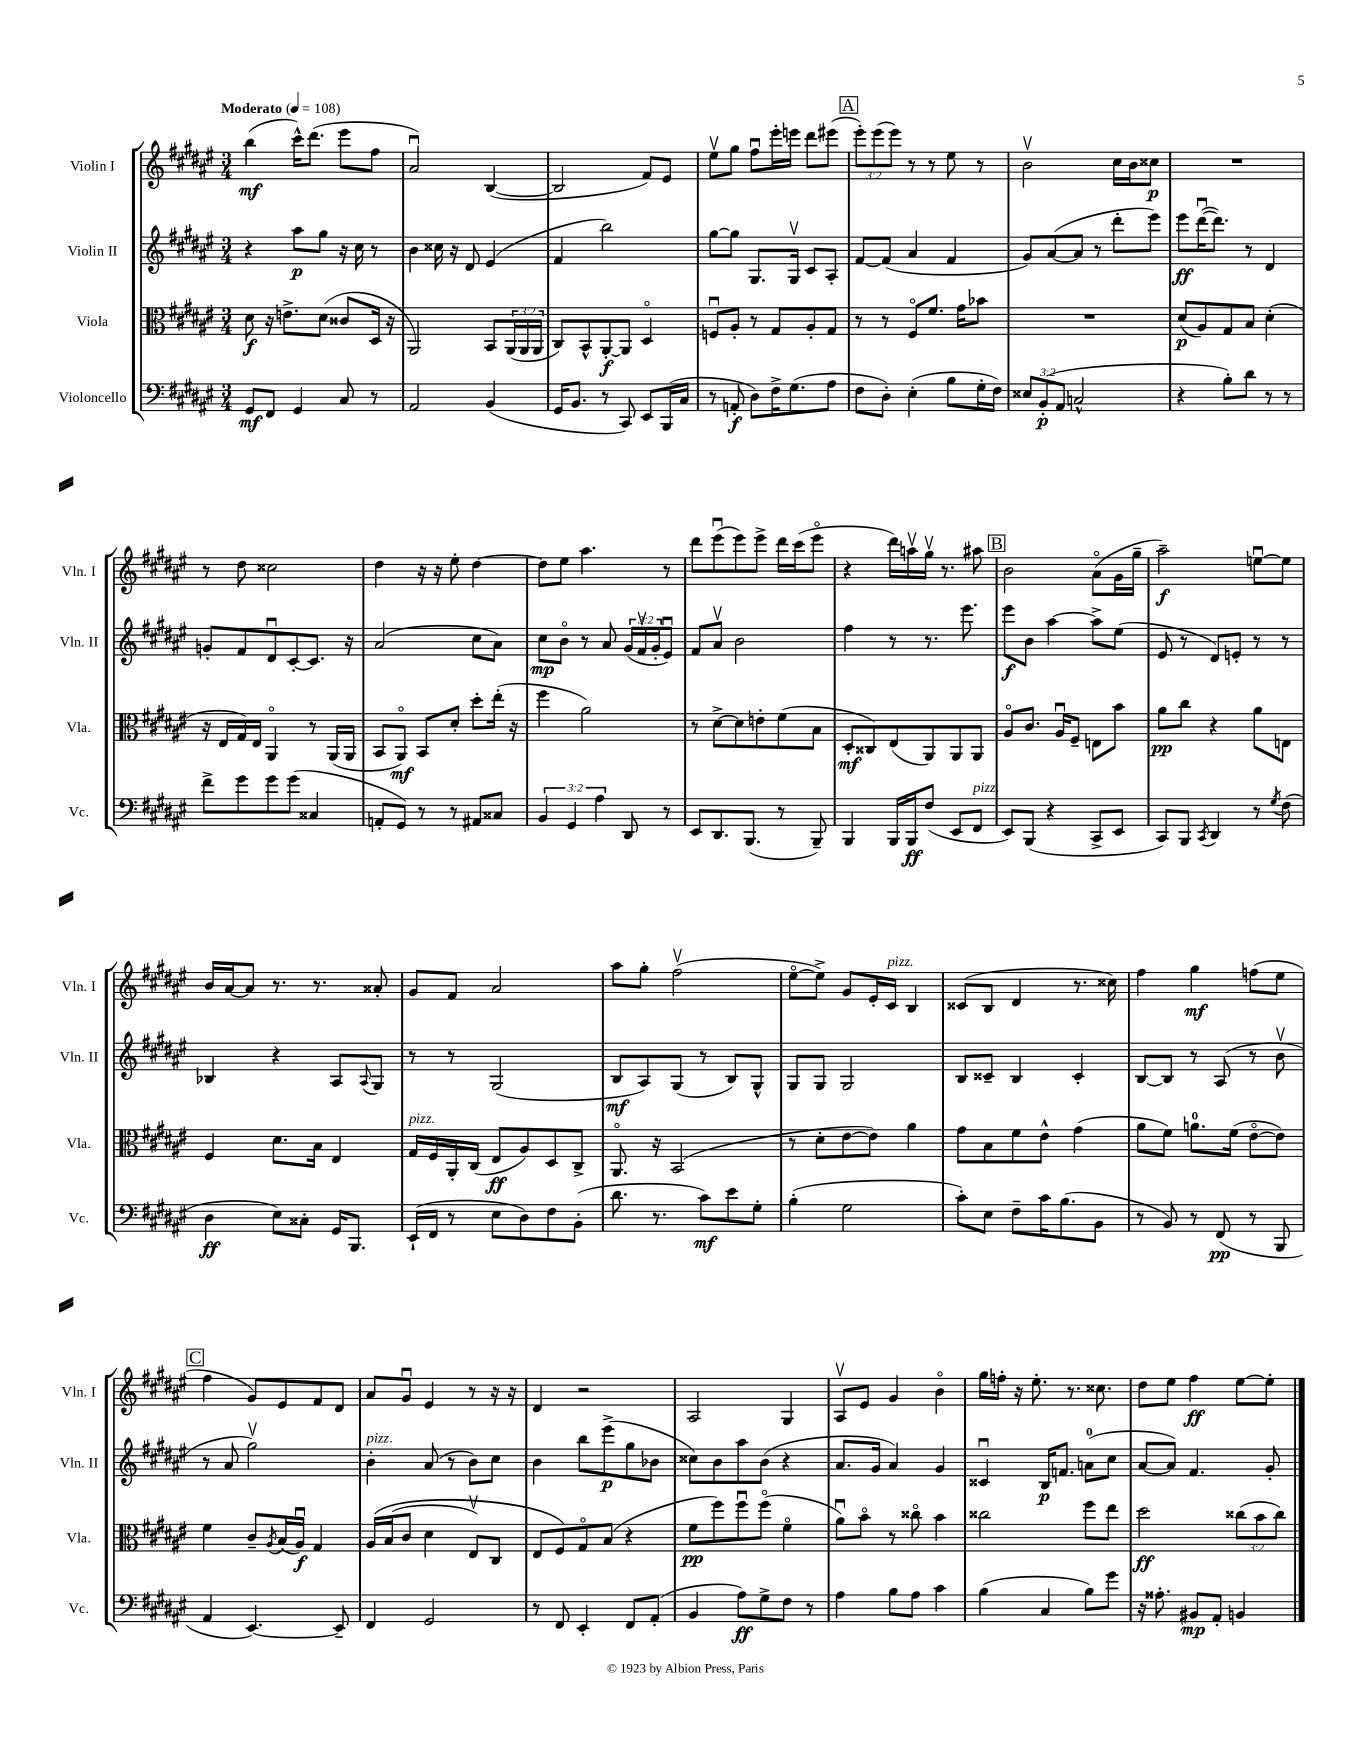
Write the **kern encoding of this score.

**kern	**dynam	**kern	**dynam	**kern	**dynam	**kern	**dynam
*part4	*part4	*part3	*part3	*part2	*part2	*part1	*part1
*staff4	*staff4	*staff3	*staff3	*staff2	*staff2	*staff1	*staff1
*I"Violoncello	*	*I"Viola	*	*I"Violin II	*	*I"Violin I	*
*I'Vc.	*	*I'Vla.	*	*I'Vln. II	*	*I'Vln. I	*
*clefF4	*	*clefC3	*	*clefG2	*	*clefG2	*
*k[f#c#g#d#a#e#]	*	*k[f#c#g#d#a#e#]	*	*k[f#c#g#d#a#e#]	*	*k[f#c#g#d#a#e#]	*
*M3/4	*	*M3/4	*	*M3/4	*	*M3/4	*
*MM108	*	*MM108	*	*MM108	*	*MM108	*
=1	=1	=1	=1	=1	=1	=1	=1
!	!	!	!	!	!	!LO:TX:a:B:t=Moderato	!
8GG#/L	mf	8d#\	f	4r	.	(4bb\	mf
8FF#/J	.	16r	.	.	.	.	.
.	.	8.en^\L	.	.	.	.	.
4GG#/	.	.	.	8aa#\L	p	16ccc#^^\KL)	.
.	.	.	.	.	.	(8.ddd#\J	.
.	.	(8d#\J	.	8gg#\J	.	.	.
8C#/	.	8c##X/L	.	16r	.	8eee#\L	.
.	.	.	.	16cc#\	.	.	.
8r	.	16D#/Jk	.	8r	.	8ff#\J	.
.	.	16r	.	.	.	.	.
=2	=2	=2	=2	=2	=2	=2	=2
2AA#/	.	2AA#/)	.	4b\	.	2a#u/)	.
.	.	.	.	16cc##X\	.	.	.
.	.	.	.	16r	.	.	.
.	.	.	.	8d#/	.	.	.
(4BB/	.	8BB/L	.	(4e#/	.	([4B/	.
.	.	(24AA#/L	.	.	.	.	.
.	.	24AA#/	.	.	.	.	.
.	.	24AA#/JJ	.	.	.	.	.
=3	=3	=3	=3	=3	=3	=3	=3
16GG#/KL	.	8C#/L)	.	4f#/	.	2B/]	.
8.BB/J	.	.	.	.	.	.	.
.	.	8BB^^/	.	.	.	.	.
8r	.	[8AA#'/	f	2bb\)	.	.	.
8CC#/)	.	8AA#/J]	.	.	.	.	.
8EE#/L	.	4D#/	.	.	.	8f#/L)	.
(16BBB/L	.	.	.	.	.	8e#/J	.
16C#/JJ	.	.	.	.	.	.	.
=4	=4	=4	=4	=4	=4	=4	=4
8r	.	8Fnu/L	.	[8gg#\L	.	8ee#v\L	.
8AAn'/	f	8A#'/J	.	8gg#\J]	.	8gg#\J	.
8D#\L)	.	8r	.	8.G#/L	.	8ff#u\L	.
16F#^\K	.	8G#/L	.	.	.	16eee#'\L	.
(8.G#\	.	.	.	16G#v/Jk	.	16eeen\JJ	.
.	.	8A#'/	.	8c#/L	.	8ddd#\L	.
8A#\J	.	8G#/J	.	8A#'/J	.	(8eee#X\J	.
!!LO:REH:place=s1:t=A
=5	=5	=5	=5	=5	=5	=5	=5
8F#\L	.	8r	.	[8f#/L	.	12eee#'\L)	.
.	.	.	.	.	.	(12eee#\	.
8D#'\J)	.	8r	.	(8f#/J]	.	.	.
.	.	.	.	.	.	12eee#\J)	.
(4E#'\	.	8F#/L	.	4a#/	.	8r	.
.	.	8.f#/J	.	.	.	8r	.
8B\L	.	.	.	4f#/	.	8ee#\	.
.	.	16g#\KL	.	.	.	.	.
16G#'\L	.	8b-X\J	.	.	.	8r	.
16F#\JJ)	.	.	.	.	.	.	.
=6	=6	=6	=6	=6	=6	=6	=6
12E##X/L	.	2.r	.	8g#/L)	.	2bv\	.
(12BB'/	p	.	.	.	.	.	.
.	.	.	.	([8a#/	.	.	.
12AA#/J	.	.	.	.	.	.	.
2Cn^^/	.	.	.	8a#/J]	.	.	.
.	.	.	.	8r	.	.	.
.	.	.	.	8ddd#'\L	.	16cc#\LL	.
.	.	.	.	.	.	16b\J	.
.	.	.	.	8eee#\J)	.	8cc##X\J	p
=7	=7	=7	=7	=7	=7	=7	=7
4r	.	(8d#/L	p	8eee#\L	ff	2.r	.
.	.	8A#/)	.	([16ddd#u\K	.	.	.
.	.	.	.	8.ddd#\J])	.	.	.
8B'\L)	.	8G#/	.	.	.	.	.
8d#\J	.	8B/J	.	8r	.	.	.
8r	.	(4d#'\	.	4d#/	.	.	.
8r	.	.	.	.	.	.	.
!!LO:LB:g=z
=8	=8	=8	=8	=8	=8	=8	=8
8f#^\L	.	16r	.	8gn'/L	.	8r	.
.	.	16E#/LL	.	.	.	.	.
8g#\	.	16G#/)	.	8f#/	.	8dd#\	.
.	.	16E#/JJ	.	.	.	.	.
8g#\	.	4AA#/	.	8d#u/	.	2cc##X\	.
(8g#\J	.	.	.	[8c#'/	.	.	.
4C##X/	.	8r	.	8.c#/J]	.	.	.
.	.	(16AA#/LL	.	.	.	.	.
.	.	16AA#/JJ	.	16r	.	.	.
=9	=9	=9	=9	=9	=9	=9	=9
8AAn'/L	.	8BB/L	.	(2a#/	.	4dd#\	.
8GG#/J)	.	8AA#/J)	mf	.	.	.	.
8r	.	8BB/L	.	.	.	16r	.
.	.	.	.	.	.	16r	.
8r	.	8d#'/J	.	.	.	8ee#'\	.
8AA#X/L	.	8dd#'\L	.	8cc#\L	.	[4dd#\	.
8C##X/J	.	(16ee#'\Jk	.	8a#\J)	.	.	.
.	.	16r	.	.	.	.	.
=10	=10	=10	=10	=10	=10	=10	=10
6BB/	.	4ff#\	.	8cc#\L	mp	8dd#\L]	.
.	.	.	.	8b\J	.	8ee#\J	.
6GG#/	.	.	.	.	.	.	.
.	.	2a#\)	.	8r	.	4.aa#\	.
6A#\	.	.	.	.	.	.	.
.	.	.	.	8a#/	.	.	.
8DD#/	.	.	.	(24g#/LL	.	.	.
.	.	.	.	24f#v/	.	.	.
.	.	.	.	24g#'/J	.	.	.
8r	.	.	.	8e#u/J)	.	8r	.
=11	=11	=11	=11	=11	=11	=11	=11
8EE#/L	.	8r	.	8f#/L	.	8ddd#\L	.
8.DD#/	.	[8d#^\L	.	8a#v/J	.	(8eee#u\	.
.	.	8d#\]	.	2b\	.	8eee#\)	.
(8.BBB/J	.	.	.	.	.	.	.
.	.	8en'\	.	.	.	8eee#^\J	.
8r	.	(8f#\	.	.	.	16ddd#\LL	.
.	.	.	.	.	.	(16ccc#\J	.
8BBB~/)	.	8B\J	.	.	.	8eee#\J	.
=12	=12	=12	=12	=12	=12	=12	=12
4BBB/	.	8D#'/L	mf	4ff#\	.	4r	.
.	.	8C##X/)	.	.	.	.	.
16BBB/LL	.	(8E#/	.	8r	.	16ddd#\LL)	.
16BBB/J	ff	.	.	.	.	16aanv\	.
(8F#/J	.	8AA#/)	.	8.r	.	16gg#v\JJ	.
.	.	.	.	.	.	8.r	.
8EE#/L	.	8AA#/	.	.	.	.	.
.	.	.	.	8.eee#\	.	.	.
!LO:TX:a:i:t=pizz.	!	!	!	!	!	!	!
8FF#/J	.	8AA#/J	.	.	.	8aa#X\	.
!!LO:REH:place=s1:t=B
=13	=13	=13	=13	=13	=13	=13	=13
8EE#/L)	.	8A#/L	.	8eee#\L	f	2b\	.
(8BBB/J	.	8.c#/J	.	8b\J	.	.	.
4r	.	.	.	[4aa#\	.	.	.
.	.	16A#u/KL	.	.	.	.	.
.	.	8F#~/J	.	.	.	.	.
8CC#^/L	.	8En\L	.	8aa#^\L]	.	(8a#\L	.
8EE#/J	.	8b\J	.	(8ee#\J	.	16g#\L	.
.	.	.	.	.	.	16gg#~\JJ	.
=14	=14	=14	=14	=14	=14	=14	=14
8CC#/L)	.	8a#\L	pp	8e#/	.	2aa#~\)	f
8BBB/J	.	8cc#\J	.	8r	.	.	.
8qCC#/	.	.	.	.	.	.	.
4DD#/	.	4r	.	8d#/L)	.	.	.
.	.	.	.	8en'/J	.	.	.
8r	.	8a#\L	.	8r	.	[8eenu\L	.
8qG#/	.	.	.	.	.	.	.
(8F#\	.	8En\J	.	8r	.	8ee\J]	.
!!LO:LB:g=z
=15	=15	=15	=15	=15	=15	=15	=15
4D#\	ff	4F#/	.	4B-X/	.	16b/LL	.
.	.	.	.	.	.	[16a#/J	.
.	.	.	.	.	.	8a#/J]	.
8E#\L)	.	8.d#\L	.	4r	.	8.r	.
8C##X'\J	.	.	.	.	.	.	.
.	.	16B\Jk	.	.	.	8.r	.
16GG#/KL	.	4E#/	.	8A#/L	.	.	.
8.BBB/J	.	.	.	.	.	.	.
.	.	.	.	8qqA#/	.	.	.
.	.	.	.	8G#/J	.	8a##X'/	.
=16	=16	=16	=16	=16	=16	=16	=16
!	!	!LO:TX:a:i:t=pizz.	!	!	!	!	!
(16EE#`/LL	.	16G#/LL	.	8r	.	8g#/L	.
16FF#/JJ	.	16F#/	.	.	.	.	.
8r	.	16AA#'/	.	8r	.	8f#/J	.
.	.	(16C#/JJ	.	.	.	.	.
8E#\L	.	8E#/L	ff	(2G#/	.	2a#/	.
8D#\)	.	8A#/)	.	.	.	.	.
8F#\	.	8D#/	.	.	.	.	.
(8BB'\J	.	8C#^/J	.	.	.	.	.
=17	=17	=17	=17	=17	=17	=17	=17
8.d#\	.	8.AA#/	.	8B/L	mf	8aa#\L	.
.	.	.	.	8A#/)	.	8gg#'\J	.
8.r	.	16r	.	.	.	.	.
.	.	(2BB/	.	(8G#/J	.	(2ff#v\	.
8c#\L)	mf	.	.	8r	.	.	.
8e#\	.	.	.	8B/L)	.	.	.
8G#'\J	.	.	.	8G#^^/J	.	.	.
=18	=18	=18	=18	=18	=18	=18	=18
(4B'\	.	8r	.	8G#/L	.	[8ee#\L	.
.	.	8d#'\L	.	8G#/J	.	8ee#^\J])	.
2G#\	.	[8e#\	.	2G#/	.	8g#/L	.
.	.	8e#\J])	.	.	.	16e#'/L	.
!	!	!	!	!	!	!LO:TX:a:i:t=pizz.	!
.	.	.	.	.	.	16c#/JJ	.
.	.	4a#\	.	.	.	4B/	.
=19	=19	=19	=19	=19	=19	=19	=19
8c#'\L)	.	8g#\L	.	8B/L	.	(8c##X/L	.
8E#\J	.	8B\	.	8c##X~/J	.	8B/J	.
8F#~\L	.	8f#\	.	4B/	.	4d#/	.
16c#\K	.	8e#^^\J	.	.	.	.	.
(8.B\	.	.	.	.	.	.	.
.	.	(4g#\	.	4c##'/	.	8.r	.
8BB\J	.	.	.	.	.	.	.
.	.	.	.	.	.	16cc##X\)	.
=20	=20	=20	=20	=20	=20	=20	=20
8r	.	8a#\L	.	[8B/L	.	4ff#\	.
8BB/)	.	8f#\J)	.	8B/J]	.	.	.
8r	.	8.an\L	.	8r	.	4gg#\	mf
(8FF#/	pp	.	.	(8A#/	.	.	.
.	.	(16f#\Jk	.	.	.	.	.
8r	.	[8e#\L	.	8r	.	(8ffn\L	.
8BBB/	.	8e#\J])	.	8bv\	.	8ee#\J	.
!!LO:LB:g=z
!!LO:REH:place=s1:t=C
=21	=21	=21	=21	=21	=21	=21	=21
4AA#/	.	4f#\	.	8r	.	4ff#\	.
.	.	.	.	8a#/	.	.	.
[4.EE#/)	.	8c#~/L	.	2gg#v\)	.	8g#/L)	.
.	.	8qA#/	.	.	.	.	.
.	.	(16B/L	.	.	.	8e#/	.
.	.	16A#u/JJ)	f	.	.	.	.
.	.	4G#/	.	.	.	8f#/	.
8EE#~/]	.	.	.	.	.	8d#/J	.
=22	=22	=22	=22	=22	=22	=22	=22
!	!	!	!	!LO:TX:a:i:t=pizz.	!	!	!
4FF#/	.	(16A#/LL	.	4b'\	.	8a#/L	.
.	.	(16B/J	.	.	.	.	.
.	.	8c#/J	.	.	.	8g#u/J	.
2GG#/	.	4d#\	.	(8a#/	.	4e#/	.
.	.	.	.	8r	.	.	.
.	.	8E#v/L)	.	8b\L)	.	8r	.
.	.	8C#/J	.	8cc#\J	.	16r	.
.	.	.	.	.	.	16r	.
=23	=23	=23	=23	=23	=23	=23	=23
8r	.	8E#/L	.	4b\	.	4d#/	.
8FF#/	.	8F#/)	.	.	.	.	.
4EE#'/	.	8G#/	.	8bb\L	.	2r	.
.	.	(8B/J	.	(8eee#^\	p	.	.
8FF#/L	.	4r	.	8gg#\	.	.	.
(8AA#'/J	.	.	.	8b-X\J	.	.	.
=24	=24	=24	=24	=24	=24	=24	=24
4BB/	.	8f#\L	pp	8cc##X\L)	.	2A#/	.
.	.	8ff#\)	.	8b\	.	.	.
8A#\L)	ff	8ff#u\	.	8aa#\	.	.	.
8G#^\	.	(8ff#\J	.	(8b\J	.	.	.
8F#\J	.	4f#\	.	4r	.	4G#/	.
8r	.	.	.	.	.	.	.
=25	=25	=25	=25	=25	=25	=25	=25
4A#\	.	8a#u\L)	.	8.a#/L	.	8A#v/L	.
.	.	8b\J	.	.	.	8e#/J	.
.	.	.	.	16g#/Jk	.	.	.
8B\L	.	8r	.	4a#/)	.	4g#/	.
8A#\J	.	8cc##X\	.	.	.	.	.
4c#\	.	4b\	.	4g#/	.	4b\	.
=26	=26	=26	=26	=26	=26	=26	=26
(4B\	.	2cc##X\	.	4c##Xu/	.	16gg#\LL	.
.	.	.	.	.	.	16ffn'\JJ	.
.	.	.	.	.	.	16r	.
.	.	.	.	.	.	8.ee#'\	.
4C#/	.	.	.	16B/KL	p	.	.
.	.	.	.	8.fn/J	.	.	.
.	.	.	.	.	.	8.r	.
8B\L)	.	8ff#\L	.	(8an\L	.	.	.
.	.	.	.	.	.	8.cc##X\	.
8g#\J	.	8ee#\J	.	8cc#\J	.	.	.
=27	=27	=27	=27	=27	=27	=27	=27
16r	.	2dd#\	ff	[8a#/L	.	8dd#\L	.
8.A##X'\	.	.	.	.	.	.	.
.	.	.	.	8a#/J])	.	8ee#\J	.
8BB#X/L	mp	.	.	4.f#/	.	4ff#\	ff
8AA#'/J	.	.	.	.	.	.	.
4BBn/	.	(12cc##X\L	.	.	.	[8ee#\L	.
.	.	12b\	.	.	.	.	.
.	.	.	.	8g#'/	.	8ee#'\J]	.
.	.	12cc##\J)	.	.	.	.	.
==	==	==	==	==	==	==	==
*-	*-	*-	*-	*-	*-	*-	*-
